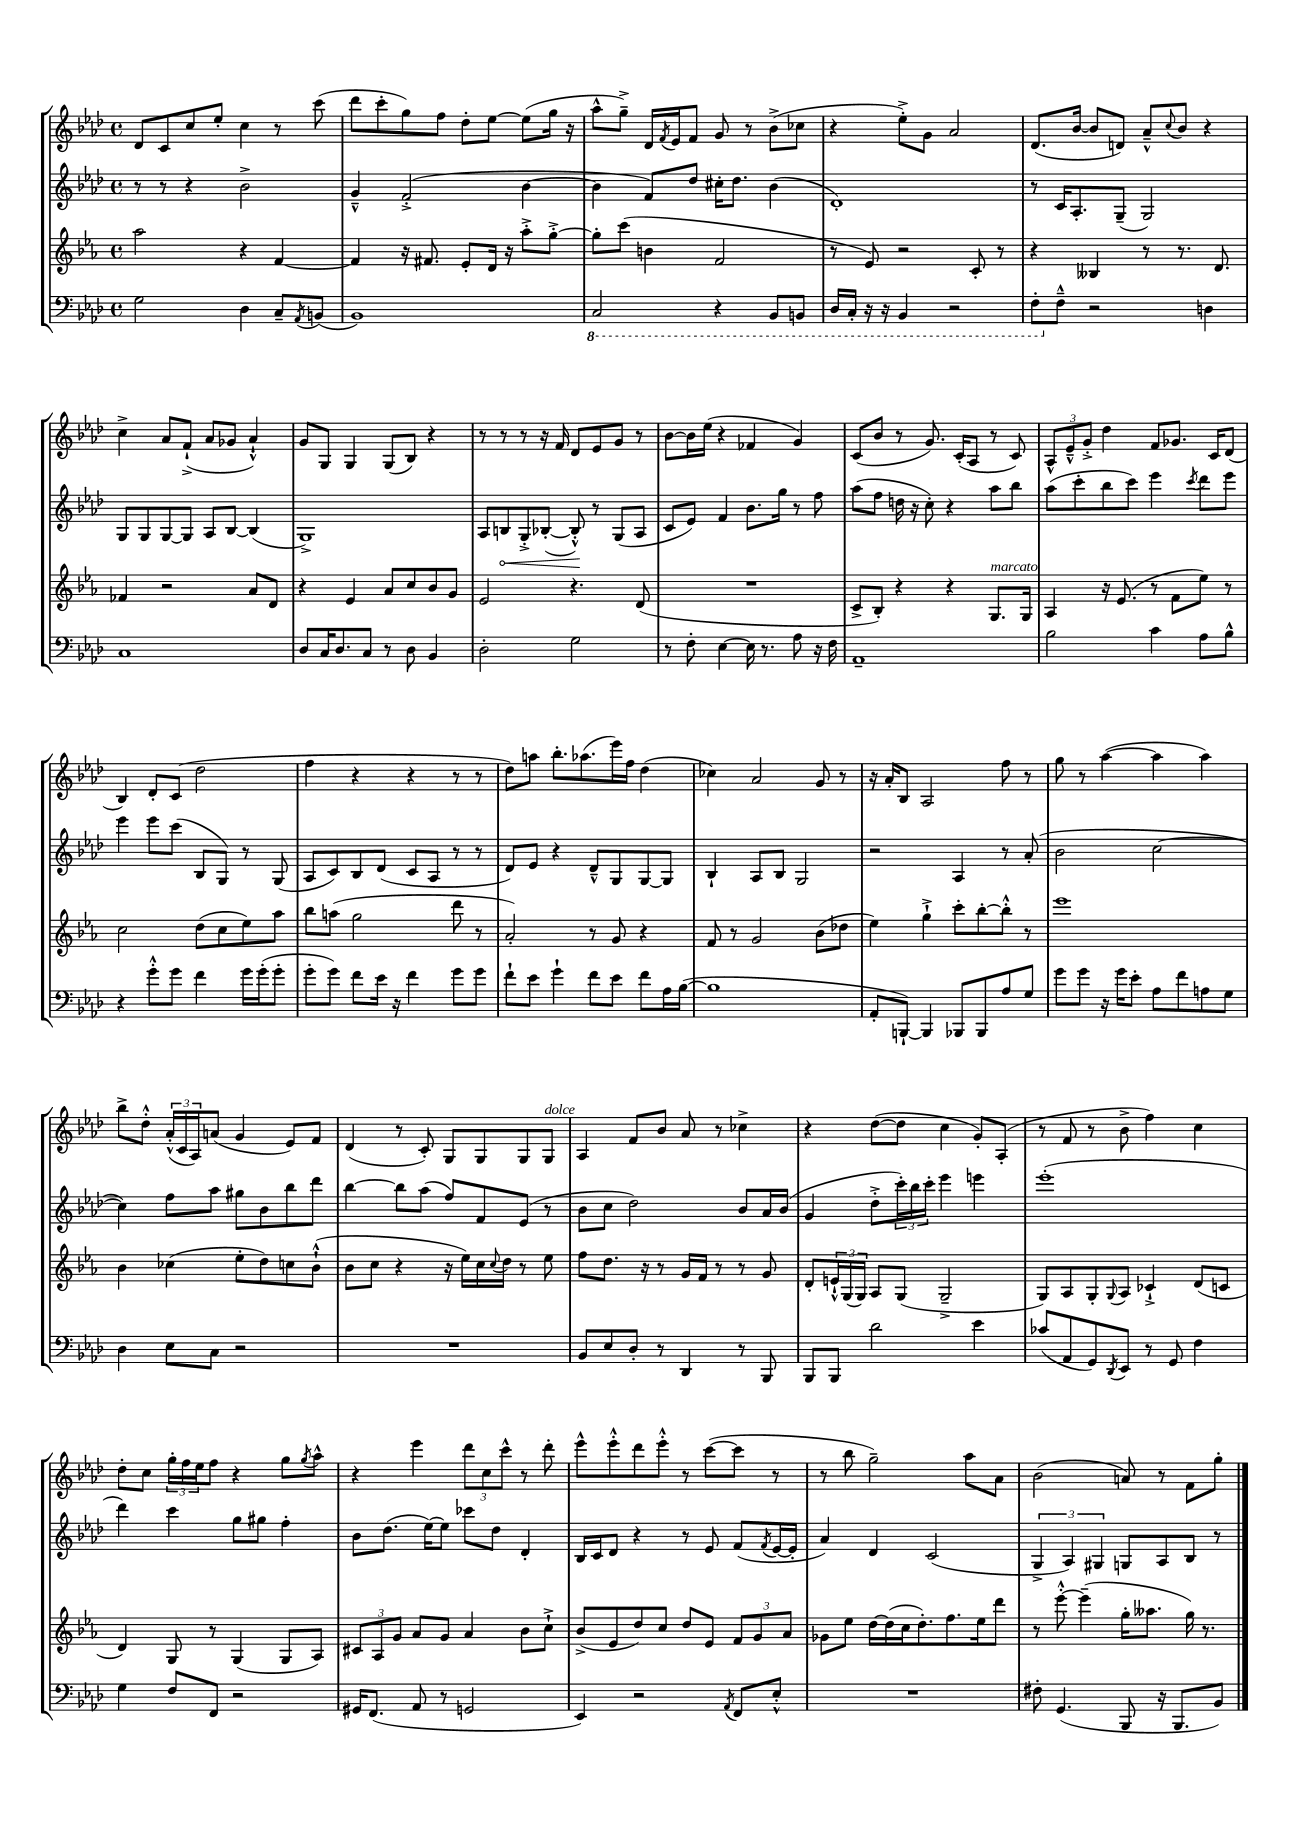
<<
\new StaffGroup <<
\new Staff = "s0" {
    \clef treble \key aes \major \defaultTimeSignature \time 4/4
    des'8 c'8 c''8 ees''8-. c''4 r8 c'''8( |
    des'''8 c'''8-. g''8) f''8 des''8-. ees''8~ ees''8( g''16 r16 |
    aes''8-^ g''8--->) des'16 \acciaccatura { f'8 } ees'16 f'8 g'8 r8 bes'8->( ces''8 |
    r4 ees''8-.->) g'8 aes'2 |
    des'8.( bes'16~ bes'8 d'8) aes'8---^ \appoggiatura { c''8 } bes'8 r4 |
    c''4-> aes'8 f'8-!->( aes'8 ges'8 aes'4-!-^) |
    g'8 g8 g4 g8( bes8) r4 |
    r8 r8 r8 r16 f'16 des'8 ees'8 g'8 r8 |
    bes'8~ bes'16 ees''16( r4 fes'4 g'4) |
    c'8( bes'8 r8 g'8.) c'16-.( aes8 r8 c'8) |
    \tuplet 3/2 { aes8-^ ees'8---^ g'8-.-> } des''4 f'8 ges'8. c'16 des'8( |
    bes4) des'8-. c'8( des''2 |
    f''4 r4 r4 r8 r8 |
    des''8) a''8 bes''8.-. aes''8.( ees'''16) f''16 des''4( |
    ces''4) aes'2 g'8 r8 |
    r16 aes'16-. bes8 aes2 f''8 r8 |
    g''8 r8 aes''4~( aes''4 aes''4) |
    bes''8-> des''8-.-^ \tuplet 3/2 { aes'16-.-^( c'16 aes16) } a'8( g'4 ees'8) f'8 |
    des'4( r8 c'8-.) g8 g8 g8 g8^\markup { \italic "dolce" } |
    aes4 f'8 bes'8 aes'8 r8 ces''4-> |
    r4 des''8~( des''8 c''4 g'8-.) aes8-.( |
    r8 f'8 r8 bes'8-> f''4) c''4 |
    des''8-. c''8 \tuplet 3/2 { g''16-. f''16 ees''16 } f''8 r4 g''8 \acciaccatura { g''8 } aes''8-^ |
    r4 ees'''4 \tuplet 3/2 { des'''8 c''8 c'''8-^ } r8 des'''8-. |
    ees'''8-^ ees'''8-.-^ des'''8 ees'''8-.-^ r8 c'''8~( c'''8 r8 |
    r8 bes''8 g''2--) aes''8 aes'8 |
    bes'2( a'8) r8 f'8 g''8-. \bar "|." |
}
\new Staff = "s1" {
    \clef treble \key aes \major \defaultTimeSignature \time 4/4
    r8 r8 r4 bes'2-> |
    g'4---^ f'2-.->( bes'4~ |
    bes'4 f'8) des''8 cis''16-. des''8. bes'4( |
    des'1-.) |
    r8 c'16 aes8.-. g8--( g2) |
    g8 g8 g8~ g8 aes8 bes8~ bes4( |
    g1->) |
    aes8 \once \override Hairpin.circled-tip = ##t b8\< g8-.-> bes8~-.( bes8-.-^\!) r8 g8( aes8 |
    c'8 ees'8) f'4 bes'8. g''16 r8 f''8 |
    aes''8( f''8 d''16 r16 c''8-.) r4 aes''8 bes''8 |
    aes''8( c'''8-. bes''8 c'''8) ees'''4 \acciaccatura { c'''8 } des'''8 ees'''8 |
    ees'''4 ees'''8 c'''8( bes8 g8) r8 g8( |
    aes8 c'8) bes8 des'8( c'8 aes8 r8 r8 |
    des'8) ees'8 r4 des'8---^ g8 g8~ g8 |
    bes4-! aes8 bes8 g2 |
    r2 aes4 r8 aes'8-.( |
    bes'2 c''2~ |
    c''4) f''8 aes''8 gis''8 bes'8 bes''8 des'''8 |
    bes''4~ bes''8 aes''8( f''8) f'8 ees'8( r8 |
    bes'8 c''8 des''2) bes'8 aes'16 bes'16( |
    g'4 des''8-.-> \tuplet 3/2 { c'''16-.) bes''16 c'''16-. } ees'''4 e'''4 |
    ees'''1-.( |
    des'''4) c'''4 g''8 gis''8 f''4-. |
    bes'8 des''8.( ees''16~) ees''8 ces'''8 des''8 des'4-. |
    bes16 c'16 des'8 r4 r8 ees'8 f'8( \acciaccatura { f'8 } ees'16~ ees'16-. |
    aes'4) des'4 c'2( |
    \tuplet 3/2 { g4-> aes4) gis4 } g8 aes8 bes8 r8 \bar "|." |
}
\new Staff = "s2" {
    \clef treble \key ees \major \defaultTimeSignature \time 4/4
    aes''2 r4 f'4~ |
    f'4 r16 fis'8. ees'8-. d'16 r16 aes''8-.-> g''8~-.-> |
    g''8-. c'''8( b'4 f'2 |
    r8 ees'8) r2 c'8-. r8 |
    r4 beses4 r8 r8. d'8. |
    fes'4 r2 aes'8 d'8 |
    r4 ees'4 aes'8 c''8 bes'8 g'8 |
    ees'2 r4. d'8( |
    R1 |
    c'8-> bes8-.) r4 r4 g8.^\markup { \italic "marcato" } g16 |
    aes4 r16 ees'8.( r8 f'8 ees''8) r8 |
    c''2 d''8( c''8 ees''8) aes''8 |
    bes''8 a''8( g''2 d'''8 r8 |
    aes'2-.) r8 g'8 r4 |
    f'8 r8 g'2 bes'8( des''8 |
    ees''4) g''4-!-> c'''8-. bes''8~-. bes''8-.-^ r8 |
    ees'''1 |
    bes'4 ces''4( ees''8-. d''8) c''8 bes'8-!-^( |
    bes'8 c''8 r4 r16 ees''16) c''16 \appoggiatura { c''8 } d''16 r8 ees''8 |
    f''8 d''8. r16 r8 g'16 f'16 r8 r8 g'8 |
    d'8-. \tuplet 3/2 { e'16-!-^ g16( g16) } aes8 g8( g2---> |
    g8) aes8 g8-. \appoggiatura { g8 } aes8 ces'4-!-> d'8( c'8 |
    d'4) g8 r8 g4( g8 aes8) |
    \tuplet 3/2 { cis'8 aes8 g'8 } aes'8 g'8 aes'4 bes'8 c''8-!-> |
    bes'8->( ees'8 d''8) c''8 d''8 ees'8 \tuplet 3/2 { f'8 g'8 aes'8 } |
    ges'8 ees''8 d''16~ d''16( c''16 d''8.-.) f''8. ees''16 d'''8 |
    r8 ees'''8~-.-^ ees'''4--( g''16-. aeses''8. g''16) r8. \bar "|." |
}
\new Staff = "s3" {
    \clef bass \key aes \major \defaultTimeSignature \time 4/4
    g2 des4 c8-- \acciaccatura { aes,8 } b,8( |
    bes,1) |
    \ottava #-1 c,2 r4 bes,,8 b,,8 |
    des,16 c,16-. r16 r16 bes,,4 r2 |
    f,8-. \ottava #0 f8---^ r2 d4 |
    c1 |
    des8 c16 des8. c8 r8 des8 bes,4 |
    des2-. g2 |
    r8 f8-. ees4~ ees16 r8. aes8 r16 f16 |
    aes,1-- |
    bes2 c'4 aes8 bes8-^ |
    r4 g'8-.-^ g'8 f'4 g'16 g'16-.( g'8-. |
    g'8-. g'8) f'8 ees'16 r16 f'4 g'8 g'8 |
    f'8-! ees'8 g'4-! f'8 ees'8 f'8 aes16 bes16~( |
    bes1 |
    aes,8-. b,,8~-!) b,,4 bes,,8 bes,,8 aes8 g8 |
    g'8 g'8 r16 g'16 ees'8-. aes8 f'8 a8 g8 |
    des4 ees8 c8 r2 |
    R1 |
    bes,8 ees8 des8-. r8 des,4 r8 bes,,8 |
    bes,,8 bes,,8 des'2 ees'4 |
    ces'8( aes,8 g,8) \acciaccatura { des,8 } ees,8 r8 g,8 f4 |
    g4 f8 f,8 r2 |
    gis,16 f,8.( aes,8 r8 g,2 |
    ees,4) r2 \acciaccatura { aes,8 } f,8 ees8-.-^ |
    R1 |
    fis8-. g,4.( bes,,8 r16 bes,,8. bes,8) \bar "|." |
}
>>
>>
\layout { \context { \Score \remove "Bar_number_engraver" } }
